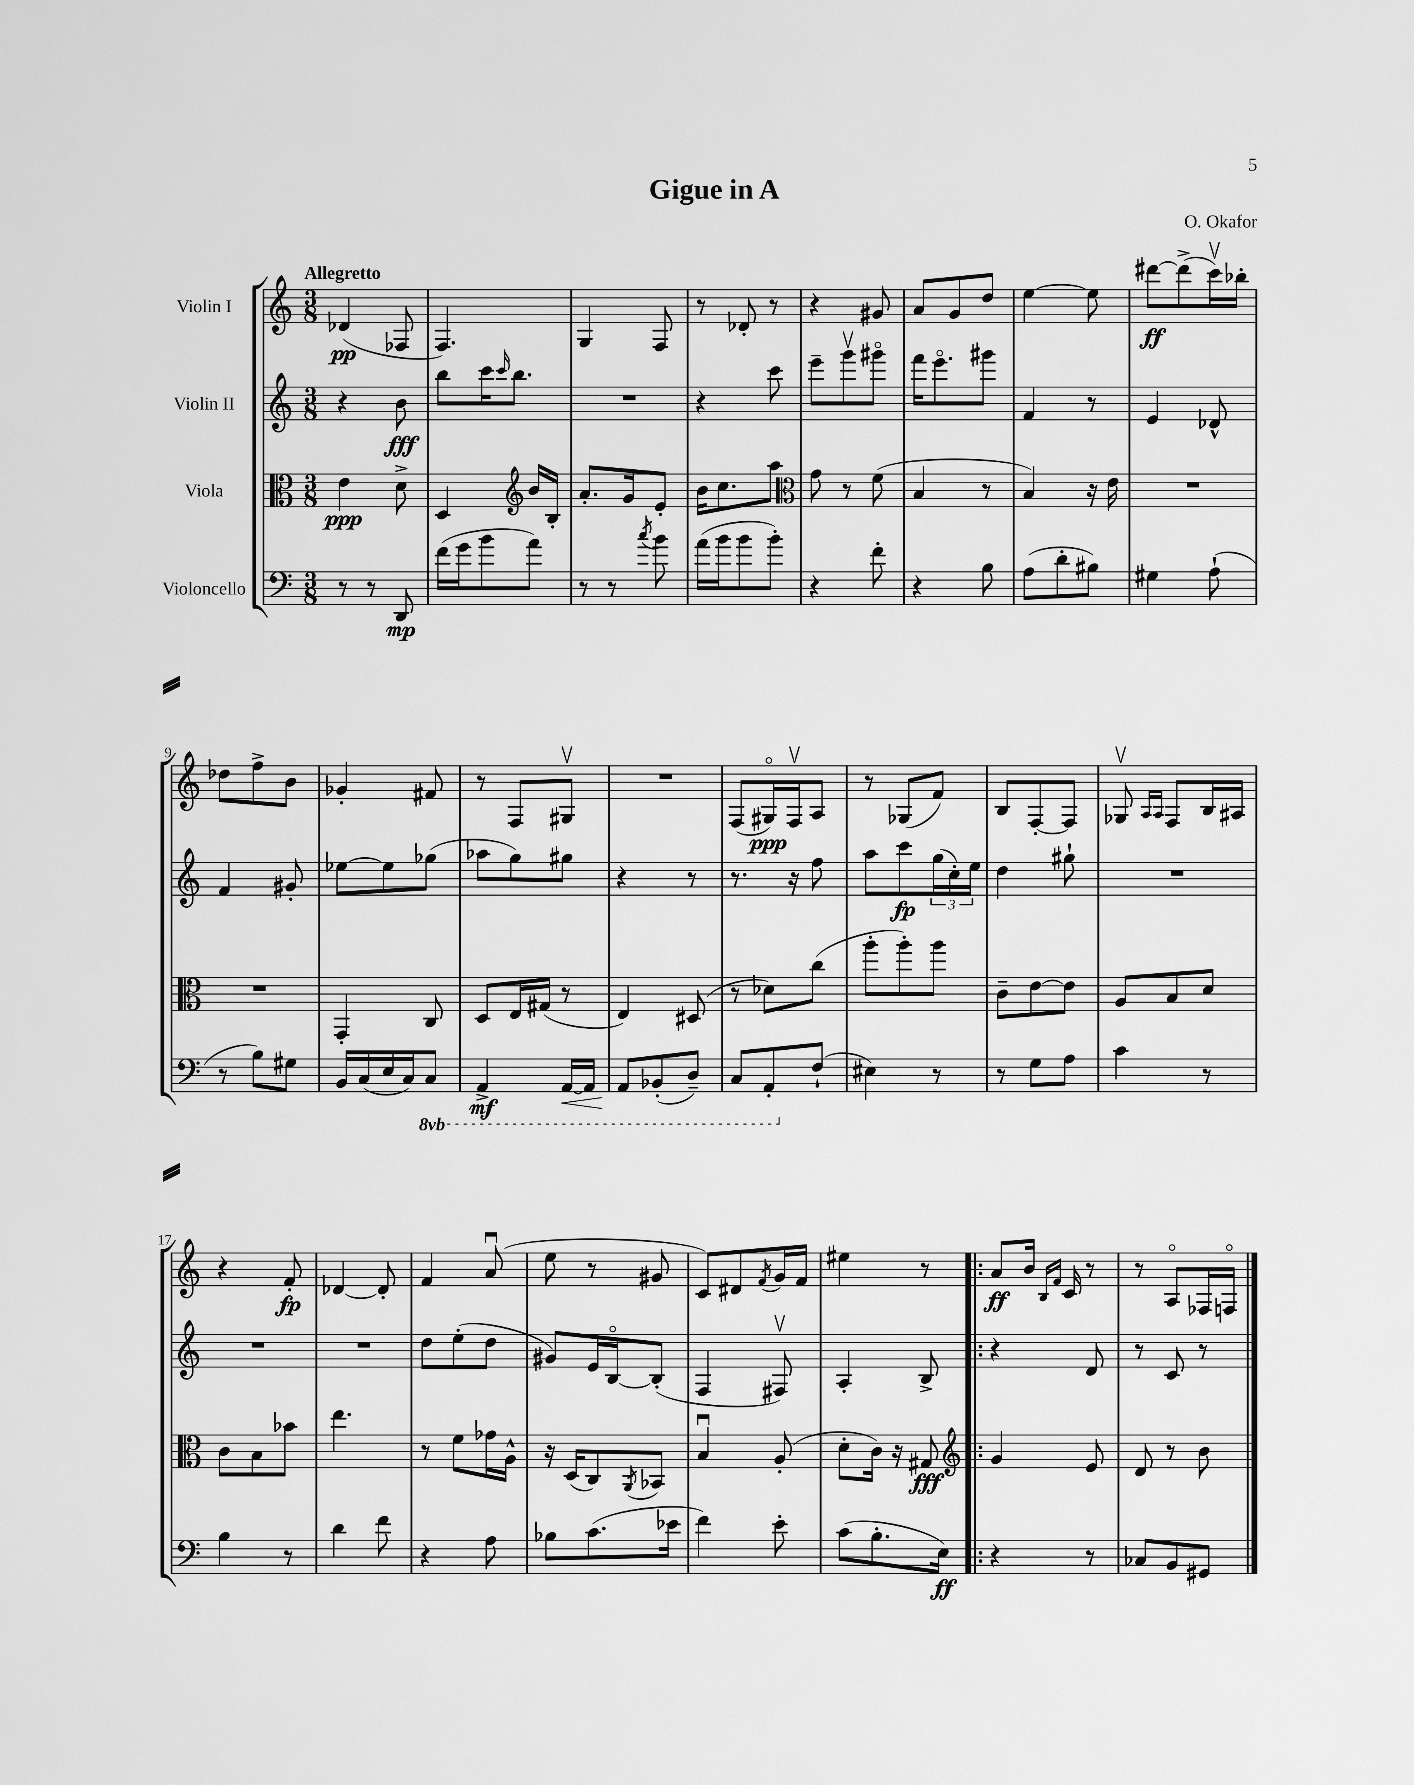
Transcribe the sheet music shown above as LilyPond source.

\header { title = "Gigue in A" composer = "O. Okafor" }
<<
\new StaffGroup <<
\new Staff = "s0" \with { instrumentName = "Violin I" } {
    \clef treble \key c \major \numericTimeSignature \time 3/8 \tempo "Allegretto"
    des'4\pp( fes8 |
    f4.) |
    g4 f8 |
    r8 des'8-. r8 |
    r4 gis'8 |
    a'8 g'8 d''8 |
    e''4~ e''8 |
    dis'''8~\ff dis'''8->( c'''16\upbow) bes''16-. |
    des''8 f''8-> b'8 |
    ges'4-. fis'8 |
    r8 f8 gis8\upbow |
    R4. |
    f8( gis16\flageolet\ppp) f16\upbow a8 |
    r8 ges8( f'8) |
    b8 f8~-. f8 |
    ges8\upbow \grace { a16 a16 } f8 b16 ais16 |
    r4 f'8-.\fp |
    des'4~ des'8-. |
    f'4 a'8\downbow( |
    e''8 r8 gis'8 |
    c'8) dis'8 \acciaccatura { f'8 } g'16 f'16 |
    eis''4 r8 |
    \bar ".|:" a'8\ff b'16 \grace { b16 f'16 } c'16 r8 |
    r8 a8\flageolet fes16 f16\flageolet \bar "|." |
}
\new Staff = "s1" \with { instrumentName = "Violin II" } {
    \clef treble \key c \major \numericTimeSignature \time 3/8
    r4 b'8\fff |
    b''8 c'''16 \grace { c'''16 } b''8. |
    R4. |
    r4 c'''8 |
    e'''8-- g'''8\upbow gis'''8\flageolet |
    f'''16 e'''8.\flageolet gis'''8 |
    f'4 r8 |
    e'4 des'8-^ |
    f'4 gis'8-. |
    ees''8~ ees''8 ges''8( |
    aes''8 g''8) gis''8 |
    r4 r8 |
    r8. r16 f''8 |
    a''8 c'''8\fp \tuplet 3/2 { g''16( c''16-.) e''16 } |
    d''4 gis''8-! |
    R4. |
    R4. |
    R4. |
    d''8 e''8-.( d''8 |
    gis'8) e'16 b16~\flageolet b8-.( |
    f4 fis8\upbow) |
    a4-. b8-> |
    \bar ".|:" r4 d'8 |
    r8 c'8 r8 \bar "|." |
}
\new Staff = "s2" \with { instrumentName = "Viola" } {
    \clef alto \key c \major \numericTimeSignature \time 3/8
    e'4\ppp d'8-> |
    d4 \clef treble b'16 b16-. |
    a'8.-. g'16 e'8-. |
    b'16 c''8. a''8 |
    \clef alto g'8 r8 f'8( |
    b4 r8 |
    b4) r16 e'16 |
    R4. |
    R4. |
    g,4-. c8 |
    d8 e16 gis16( r8 |
    e4) dis8( |
    r8 des'8) c''8( |
    a''8-. a''8-.) a''8 |
    c'8-- e'8~ e'8 |
    a8 b8 d'8 |
    c'8 b8 bes'8 |
    e''4. |
    r8 f'8 ges'16 a16-^ |
    r16 d16( c8) \acciaccatura { a,8 } bes,8 |
    b4\downbow a8-.( |
    d'8-. c'16) r16 gis8\fff |
    \clef treble \bar ".|:" g'4 e'8 |
    d'8 r8 b'8 \bar "|." |
}
\new Staff = "s3" \with { instrumentName = "Violoncello" } {
    \clef bass \key c \major \numericTimeSignature \time 3/8 \set Staff.ottavationMarkups = #ottavation-simple-ordinals
    r8 r8 d,8\mp |
    f'16( g'16 b'8 a'8) |
    r8 r8 \acciaccatura { c''8 } b'8 |
    a'16( b'16 b'8 b'8-.) |
    r4 f'8-. |
    r4 b8 |
    a8( d'8-. bis8) |
    gis4 a8-!( |
    r8 b8) gis8 |
    b,16 c16( e16 c16) \ottava #-1 c,8 |
    a,,4->\mf a,,16~\< a,,16 |
    a,,8\! bes,,8-.( d,8--) |
    c,8 a,,8-. \ottava #0 f8-!( |
    eis4) r8 |
    r8 g8 a8 |
    c'4 r8 |
    b4 r8 |
    d'4 f'8 |
    r4 a8 |
    bes8 c'8.( ees'16 |
    f'4) e'8-. |
    c'8( b8.-. e16\ff) |
    \bar ".|:" r4 r8 |
    ces8 b,8 gis,8 \bar "|." |
}
>>
>>
